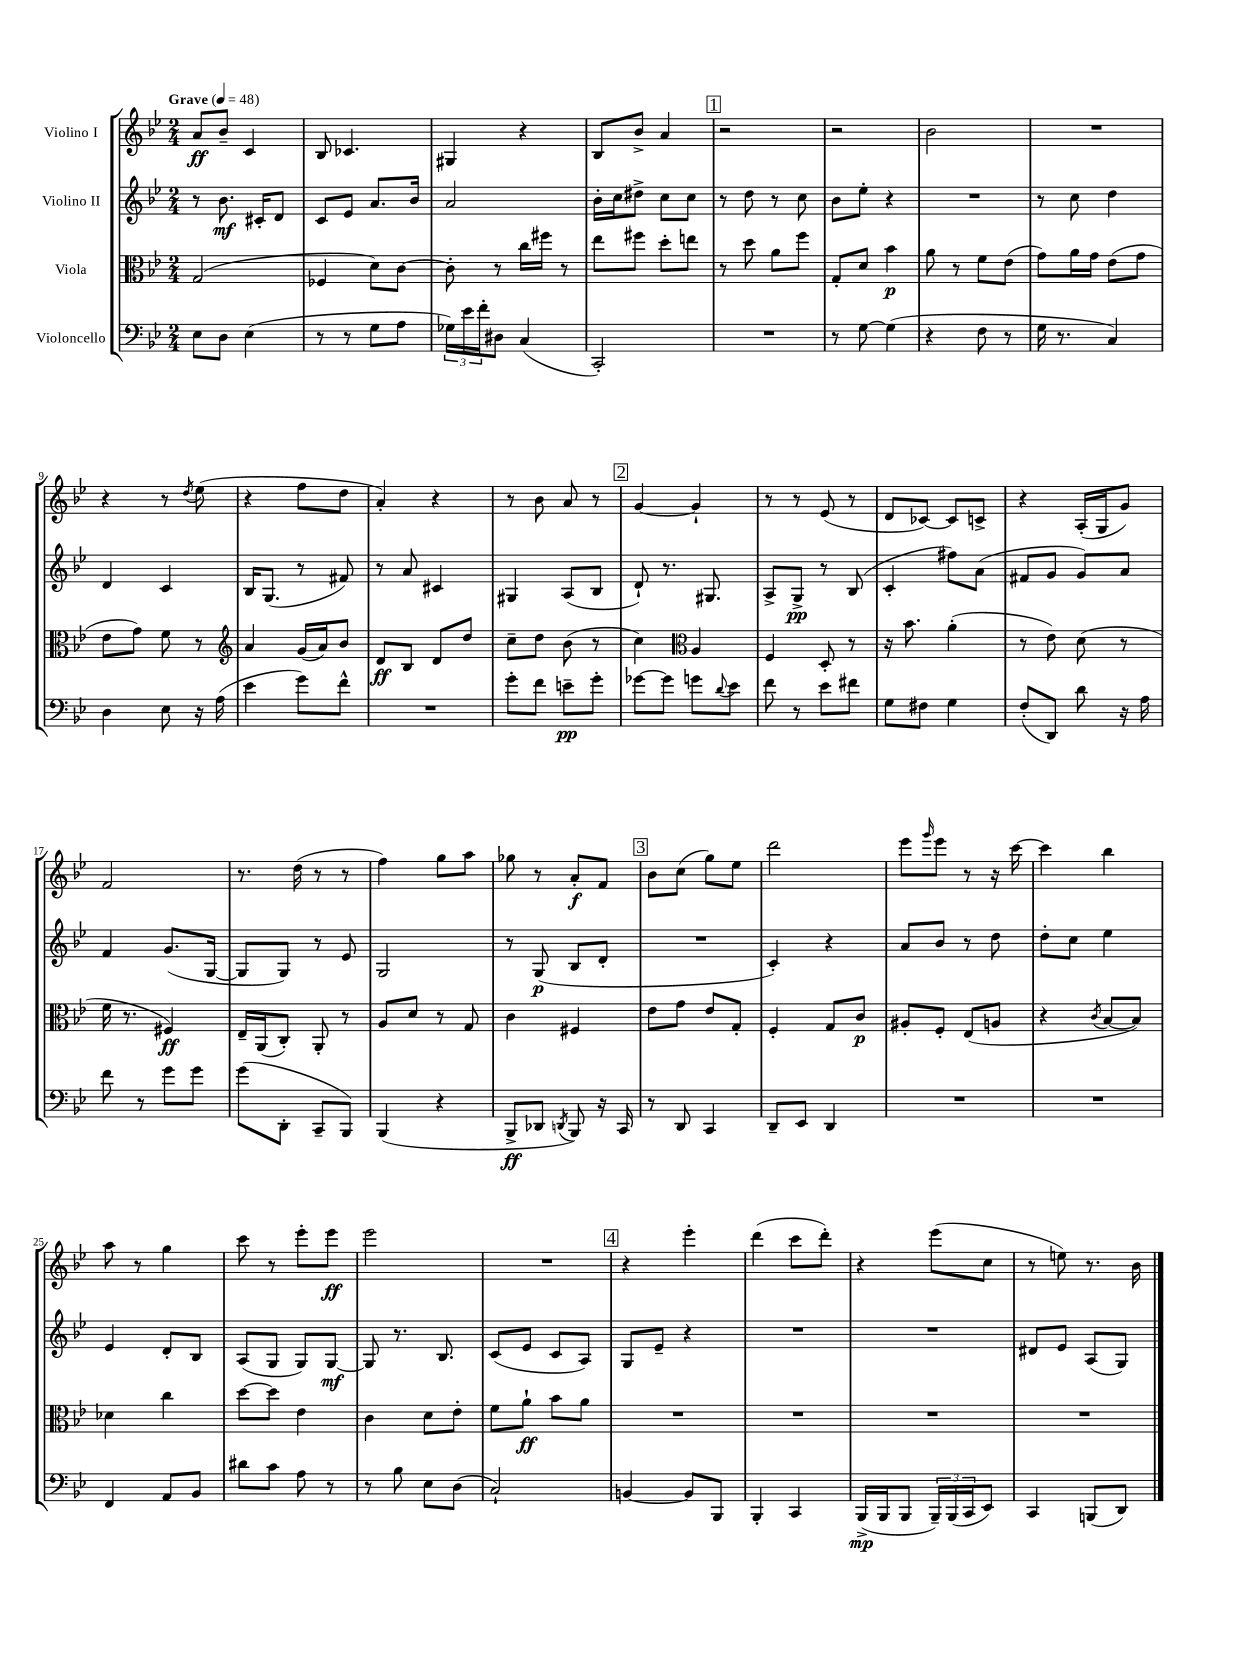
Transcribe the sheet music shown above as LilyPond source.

<<
\new StaffGroup <<
\new Staff = "s0" \with { instrumentName = "Violino I" } {
    \clef treble \key bes \major \numericTimeSignature \time 2/4 \tempo "Grave" 4 = 48
    a'8\ff bes'8-- c'4 |
    bes8 ces'4. |
    gis4 r4 |
    bes8 bes'8-> a'4 |
    \mark \markup { \box "1" } r2 |
    r2 |
    bes'2 |
    R2 |
    r4 r8 \acciaccatura { d''8 } ees''8( |
    r4 f''8 d''8 |
    a'4-.) r4 |
    r8 bes'8 a'8 r8 |
    \mark \markup { \box "2" } g'4~ g'4-! |
    r8 r8 ees'8( r8 |
    d'8 ces'8~) ces'8 c'8-> |
    r4 a16-.( g16 g'8) |
    f'2 |
    r8. d''16( r8 r8 |
    f''4) g''8 a''8 |
    ges''8 r8 a'8-.\f f'8 |
    \mark \markup { \box "3" } bes'8 c''8( g''8) ees''8 |
    d'''2 |
    ees'''8 \grace { g'''16 } ees'''8 r8 r16 c'''16~ |
    c'''4 bes''4 |
    a''8 r8 g''4 |
    c'''8 r8 ees'''8-. ees'''8\ff |
    ees'''2 |
    R2 |
    \mark \markup { \box "4" } r4 ees'''4-. |
    d'''4( c'''8 d'''8-.) |
    r4 ees'''8( c''8 |
    r8 e''8) r8. bes'16 \bar "|." |
}
\new Staff = "s1" \with { instrumentName = "Violino II" } {
    \clef treble \key bes \major \numericTimeSignature \time 2/4
    r8 bes'8.\mf cis'16-. d'8 |
    c'8 ees'8 a'8. bes'16 |
    a'2 |
    bes'16-. c''16 dis''8-> c''8 c''8 |
    \mark \markup { \box "1" } r8 d''8 r8 c''8 |
    bes'8 ees''8-. r4 |
    R2 |
    r8 c''8 d''4 |
    d'4 c'4 |
    bes16 g8.( r8 fis'8) |
    r8 a'8 cis'4 |
    gis4 a8( bes8 |
    \mark \markup { \box "2" } d'8-!) r8. gis8. |
    a8-> g8->\pp r8 bes8( |
    c'4-. fis''8) a'8( |
    fis'8 g'8 g'8) a'8 |
    f'4 g'8.( g16~ |
    g8 g8) r8 ees'8 |
    g2 |
    r8 g8\p( bes8 d'8-. |
    \mark \markup { \box "3" } R2 |
    c'4-.) r4 |
    a'8 bes'8 r8 d''8 |
    d''8-. c''8 ees''4 |
    ees'4 d'8-. bes8 |
    a8( g8 g8) g8~\mf |
    g8 r8. bes8. |
    c'8( ees'8 c'8 a8) |
    \mark \markup { \box "4" } g8 ees'8-- r4 |
    R2 |
    R2 |
    dis'8 ees'8 a8( g8) \bar "|." |
}
\new Staff = "s2" \with { instrumentName = "Viola" } {
    \clef alto \key bes \major \numericTimeSignature \time 2/4
    g2( |
    fes4 d'8) c'8~ |
    c'8-. r8 c''16 fis''16 r8 |
    ees''8 fis''8 d''8-. e''8 |
    \mark \markup { \box "1" } r8 d''8 a'8 f''8 |
    g8-. d'8 bes'4\p |
    a'8 r8 f'8 ees'8( |
    g'8) a'16 g'16 ees'8( g'8 |
    ees'8 g'8) f'8 r8 |
    \clef treble a'4 g'16( a'16) bes'8 |
    d'8\ff bes8 d'8 d''8 |
    c''8-- d''8 bes'8( r8 |
    \mark \markup { \box "2" } c''4) \clef alto a4 |
    f4 d8-. r8 |
    r16 bes'8. a'4-.( |
    r8 ees'8) d'8( r8 |
    f'16 r8. fis4\ff) |
    ees16-- a,16( c8-.) a,8-. r8 |
    a8 d'8 r8 g8 |
    c'4 fis4 |
    \mark \markup { \box "3" } ees'8 g'8 ees'8 g8-. |
    f4-. g8 c'8\p |
    ais8-. f8-. ees8( a8 |
    r4 \acciaccatura { c'8 } bes8~ bes8) |
    des'4 c''4 |
    d''8~ d''8 ees'4 |
    c'4 d'8 ees'8-. |
    f'8 a'8-!\ff bes'8 a'8 |
    \mark \markup { \box "4" } R2 |
    R2 |
    R2 |
    R2 \bar "|." |
}
\new Staff = "s3" \with { instrumentName = "Violoncello" } {
    \clef bass \key bes \major \numericTimeSignature \time 2/4
    ees8 d8 ees4( |
    r8 r8 g8 a8 |
    \tuplet 3/2 { ges16) ees'16 f'16-. } dis8 c4( |
    c,2-.) |
    \mark \markup { \box "1" } R2 |
    r8 g8~ g4( |
    r4 f8 r8 |
    g16 r8. c4) |
    d4 ees8 r16 a16( |
    ees'4 g'8) f'8-^ |
    R2 |
    g'8-. f'8 e'8--\pp g'8-. |
    \mark \markup { \box "2" } ges'8~ ges'8 g'8 \appoggiatura { d'8 } ees'8 |
    f'8 r8 ees'8 fis'8 |
    g8 fis8 g4 |
    f8-.( d,8) d'8 r16 a16 |
    f'8 r8 g'8 g'8 |
    g'8( d,8-. c,8-- bes,,8) |
    bes,,4( r4 |
    bes,,8->\ff des,8 \acciaccatura { d,8 } bes,,8) r16 c,16 |
    \mark \markup { \box "3" } r8 d,8 c,4 |
    d,8-- ees,8 d,4 |
    R2 |
    R2 |
    f,4 a,8 bes,8 |
    dis'8 c'8 a8 r8 |
    r8 bes8 ees8 d8( |
    c2-!) |
    \mark \markup { \box "4" } b,4~ b,8 bes,,8 |
    bes,,4-. c,4 |
    bes,,16->\mp( bes,,16 bes,,8 \tuplet 3/2 { bes,,16--) bes,,16( c,16 } ees,8) |
    c,4 b,,8( d,8) \bar "|." |
}
>>
>>
